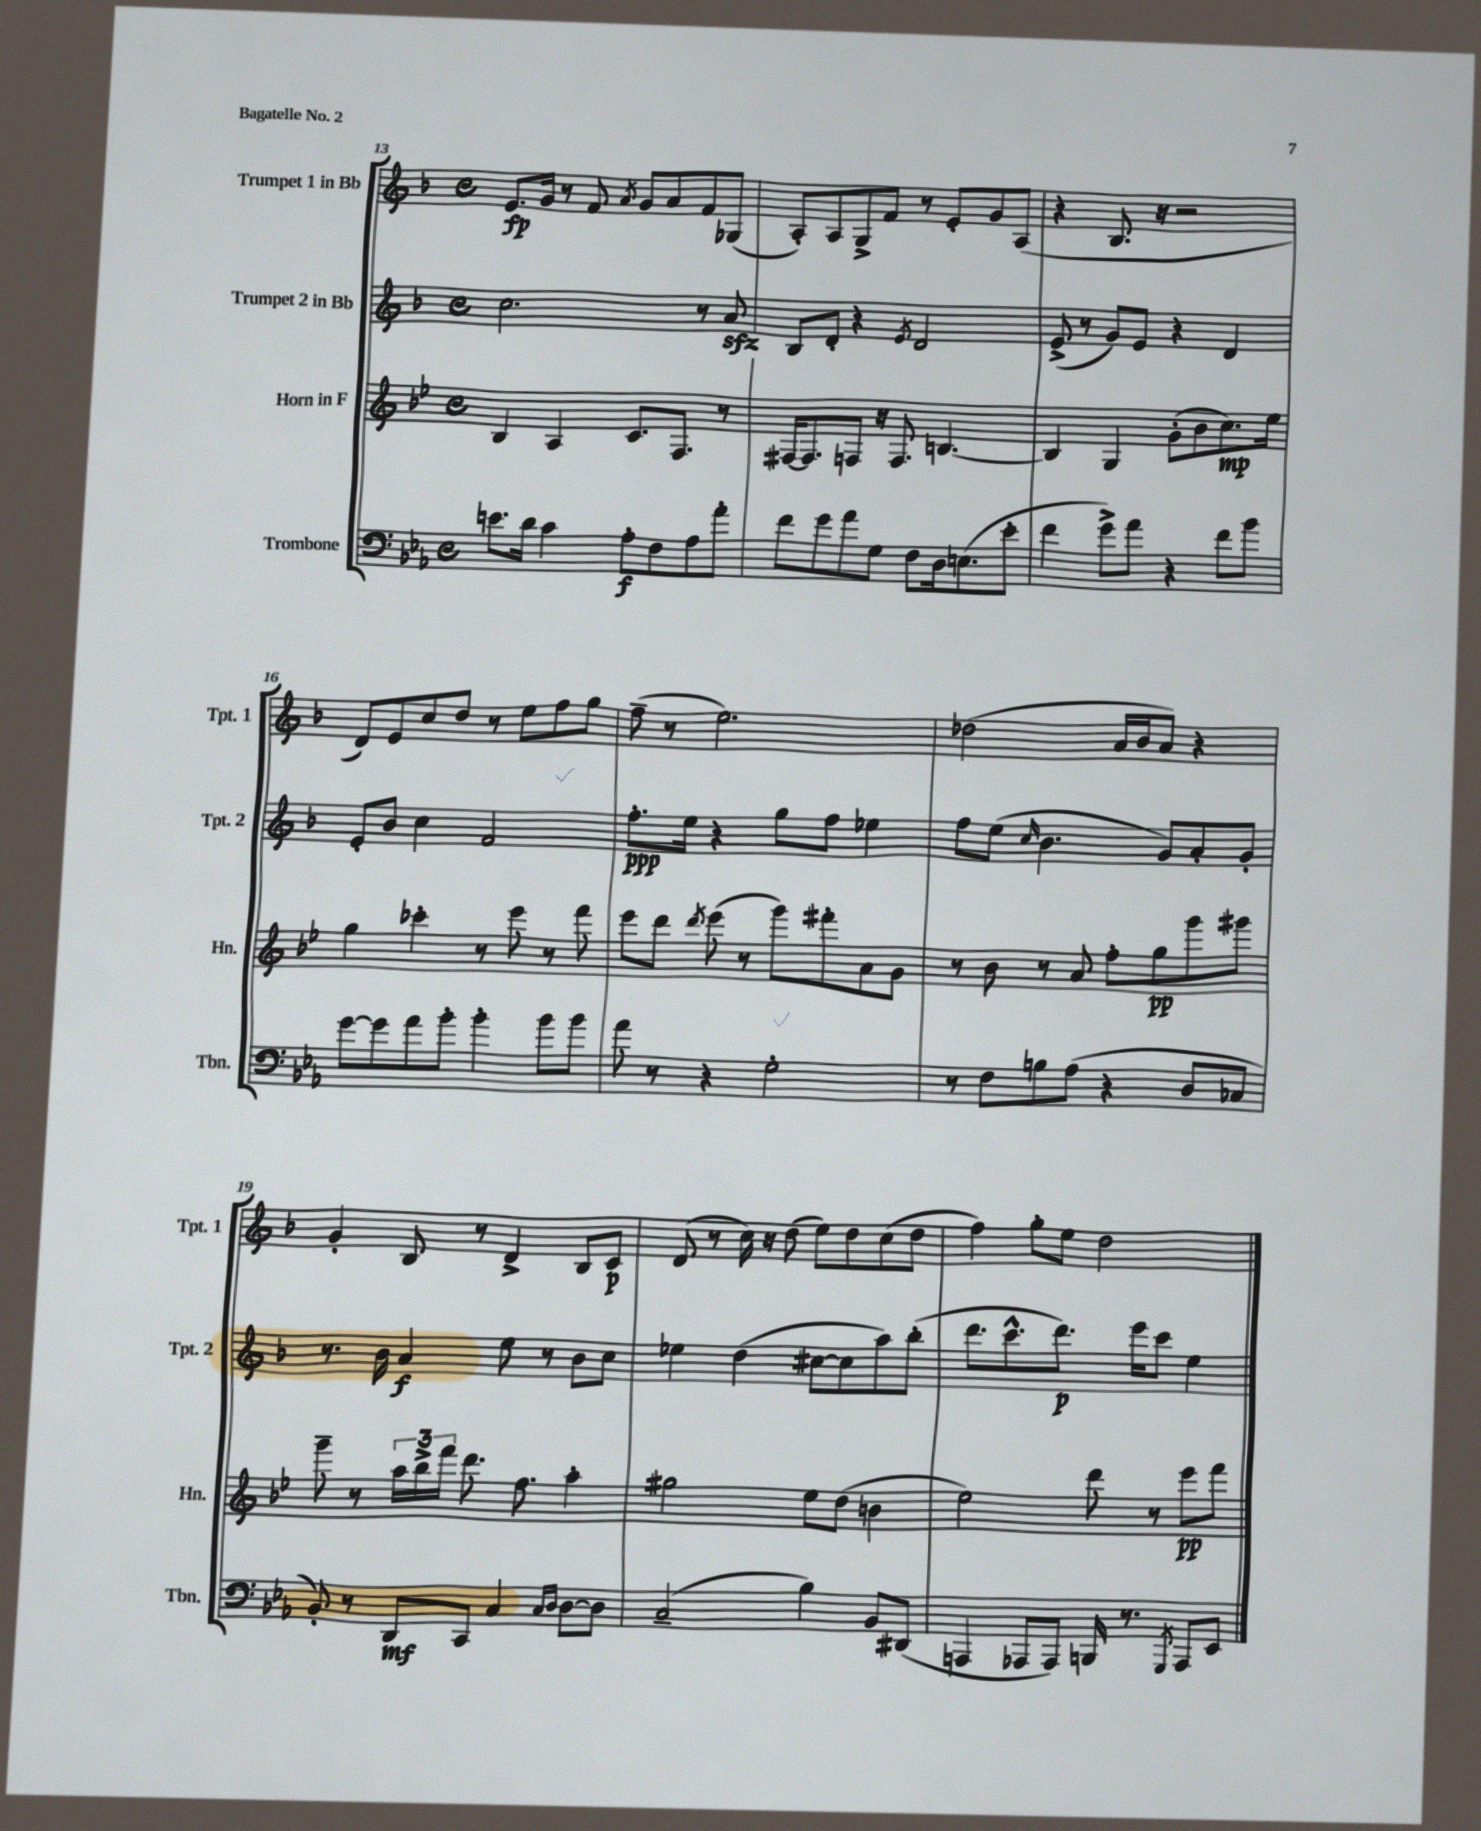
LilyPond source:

<<
\new StaffGroup <<
\new Staff = "s0" \with { instrumentName = "Trumpet 1 in Bb" shortInstrumentName = "Tpt. 1" } {
    \clef treble \key f \major \defaultTimeSignature \time 4/4
    \autoBeamOff e'8.[\fp g'16] r8 f'8 \acciaccatura { a'8 } g'8[ a'8 f'8 ges8]( |
    a8[-.) a8 g8-> f'8] r8 e'8[-. g'8 a8]( |
    r4 bes8. r16 r2 |
    d'8[) e'8 c''8 d''8] r8 e''8[ f''8 g''8] |
    f''8--( r8 e''2.) |
    des''2( a'16[ bes'16 a'8]) r4 |
    g'4-. bes8 r8 d'4-> bes8[ c'8]\p |
    d'8( r8 c''16) r16 d''8( e''8[) d''8 c''8( d''8] |
    f''4) g''8[-. e''8] d''2 \bar "|." |
}
\new Staff = "s1" \with { instrumentName = "Trumpet 2 in Bb" shortInstrumentName = "Tpt. 2" } {
    \clef treble \key f \major \defaultTimeSignature \time 4/4
    \autoBeamOff c''2. r8 a'8\sfz |
    bes8[ d'8]-. r4 \acciaccatura { e'8 } d'2 |
    e'8->( r8 g'8[) e'8] r4 d'4 |
    e'8[-. bes'8] c''4 f'2 |
    f''8.[-.\ppp e''16] r4 g''8[ f''8] ees''4 |
    f''8[ e''8]( \grace { c''16 } bes'4. g'8[) a'8-. g'8]-. |
    r8. bes'16 a'4\f e''8 r8 bes'8[ c''8] |
    ees''4 d''4( cis''8[~ cis''8 a''8) bes''8]-.( |
    d'''8.[ c'''8.-^ d'''8.]\p) e'''16[ c'''8] e''4 \bar "|." |
}
\new Staff = "s2" \with { instrumentName = "Horn in F" shortInstrumentName = "Hn." } {
    \clef treble \key bes \major \defaultTimeSignature \time 4/4
    \autoBeamOff bes4 a4 c'8.[ f8.] r8 |
    fis16[~ fis8. f8] r16 f8. b4.~ |
    b4 g4 g'8[-.( bes'8 c''8.\mp) ees''16] |
    g''4 ces'''4-. r8 ees'''8 r8 f'''8 |
    ees'''8[ d'''8] \acciaccatura { d'''8 } ees'''8( r8 g'''8[) fis'''8-. a'8 g'8] |
    r8 bes'8 r8 a'8 f''8[-. g''8\pp g'''8 gis'''8] |
    g'''8-- r8 \tuplet 3/2 { a''16[ bes''16-> f'''16] } d'''8. f''8. a''4-. |
    gis''2 ees''8[ d''8]( b'4 |
    ees''2) d'''8 r8 ees'''8[\pp f'''8] \bar "|." |
}
\new Staff = "s3" \with { instrumentName = "Trombone" shortInstrumentName = "Tbn." } {
    \clef bass \key ees \major \defaultTimeSignature \time 4/4
    \autoBeamOff e'8.[ d'16] c'4 aes8[-.\f f8 aes8 aes'8]-. |
    f'8[ g'8 aes'8 g8] f8[ d16 e8.( ees'8]-. |
    f'4 g'8[->) aes'8] r4 f'8[ bes'8] |
    g'8[~ g'8 aes'8 bes'8]-. bes'4-. bes'8[ bes'8] |
    aes'8 r8 r4 g2-. |
    r8 f8[ b8 aes8]( r4 d8[ ces8] |
    bes,8-.) r8 d,8[\mf c,8] c4 \grace { c16[ d16] } d8[~ d8] |
    c2--( bes4) bes,8[ dis,8]( |
    a,,4 aes,,8[ aes,,8]) b,,16 r8. \acciaccatura { g,,8 } aes,,8[ ees,8] \bar "|." |
}
>>
>>
\layout { \context { \Score currentBarNumber = #13 } }
